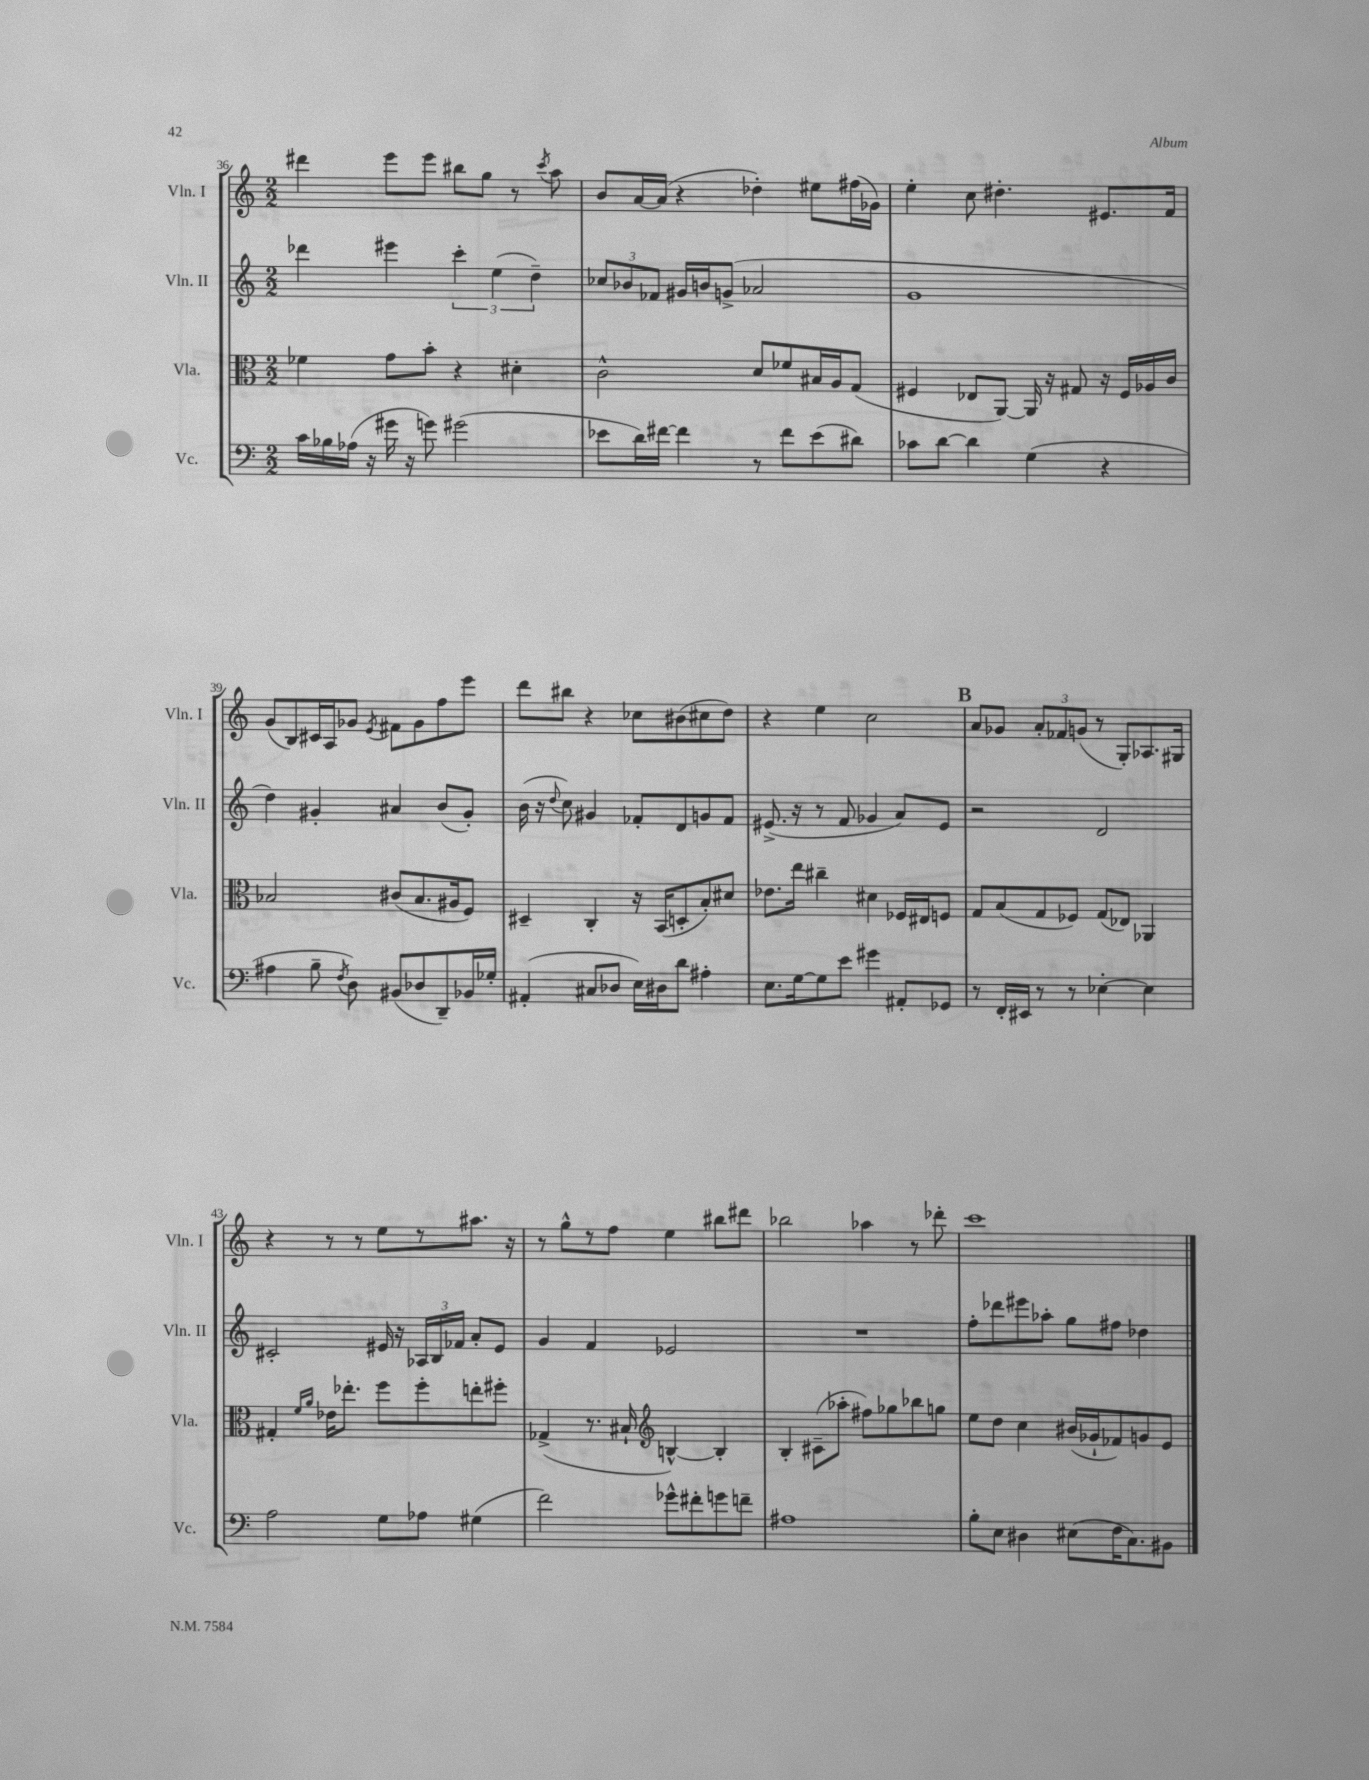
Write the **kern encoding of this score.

**kern	**kern	**kern	**kern
*part4	*part3	*part2	*part1
*staff4	*staff3	*staff2	*staff1
*I"Vc.	*I"Vla.	*I"Vln. II	*I"Vln. I
*I'Vc.	*I'Vla.	*I'Vln. II	*I'Vln. I
*clefF4	*clefC3	*clefG2	*clefG2
*k[]	*k[]	*k[]	*k[]
*M2/2	*M2/2	*M2/2	*M2/2
=36	=36	=36	=36
16c\LL	4f-X\	4ddd-X\	4ddd#X\
16B-X\	.	.	.
(16A-X\JJ	.	.	.
16r	.	.	.
16g#X\	8g\L	4eee#X\	8eee\L
16r	.	.	.
8gn\)	8b'\J	.	8eee\J
(2g#X\	4r	6ccc'\	8bb#X\L
.	.	.	8gg\J
.	.	(6ee\	.
.	4d#X'\	.	8r
.	.	6dd~\)	.
.	.	.	8qccc/
.	.	.	8aa\
=37	=37	=37	=37
8e-X\L	2c^^\	12cc-X/L	8b/L
.	.	12b-X/	.
16d\L)	.	.	[16a/L
.	.	12f-X/J	.
[16f#X\JJ	.	.	(16a/JJ]
4f#\]	.	16g#X/LL	4r
.	.	16bn/J	.
.	.	(8gn^/J	.
8r	8d/L	2a-X/	4dd-X'\)
8f#\L	8f-X/	.	.
(8e-\	16B#X/L	.	8ee#X\L
.	16A/J	.	.
8d#X\J)	(8G/J	.	(16ff#X\L
.	.	.	16g-X\JJ)
=38	=38	=38	=38
8c-X\L	4F#X/	1g	4ee'\
[8d\J	.	.	.
4d\]	8E-X/L	.	8cc\
.	[8AA/J)	.	4.dd#X'\
(4G\	16AA/]	.	.
.	16r	.	.
.	8G#X/	.	.
4r	16r	.	8.e#X/L
.	16F#/LL	.	.
.	16A-X/	.	.
.	16c/JJ	.	16f/Jk
!!LO:LB:g=z
=39	=39	=39	=39
4A#X\	2B-X/	4dd\)	(8g/L
.	.	.	8B/)
8B~\	.	4g#X'/	16c#X/L
.	.	.	16A/J
8qF/	.	.	.
8D\)	.	.	8g-X/J
.	.	.	8qe/
(8BB#X/L	(8c#X/L	4a#X/	8f#X\L
8D-X/	8.B-/	.	8g-\
8DD~/)	.	(8b/L	8ff\
.	16A#X/k	.	.
16BB-X/L	8F/J)	8g#'/J)	8eee\J
16G-X'/JJ	.	.	.
=40	=40	=40	=40
(4AA#X'/	4D#X~/	(16b\	8ddd\L
.	.	16r	.
.	.	8qqdd/	.
.	.	8cc\)	8bb#X\J
8C#X/L	4C'/	4g#X/	4r
8D-X/J	.	.	.
16E\LL)	16r	8f-X'/L	8cc-X\L
16D#X\J	(16BB/KL	.	.
8d\J	8Dn'/	8d/	(8b#X\
4A#X'\	8B'/)	8gn/	8cc#X\
.	8d#X/J	8f-/J	8dd\J)
=41	=41	=41	=41
8.E\L	8.e-X\L	(8.e#X^/	4r
[16G\k	16ee\Jk	16r	.
8G\]	4cc#X~\	8r	4ee\
8e\J	.	8f/	.
4g#X\	4d#X\	4g-X/	2cc\
8AA#X'/L	16F-X/LL	8a/L)	.
.	16E#X/J	.	.
8GG-X/J	8Fn/J	8e#/J	.
!!LO:REH:place=s1:t=B
=42	=42	=42	=42
8r	8G/L	2r	8a/L
16FF'/LL	(8B/	.	8g-X/J
16EE#X/JJ	.	.	.
8r	8G/	.	12a'/L
.	.	.	12f-X/
8r	8F-X/J)	.	.
.	.	.	(12gn/J
[4E-X'\	(8G/L	2d/	8r
.	8E-X/J)	.	8G'/L)
4E-\]	4AA-X/	.	8.A-X/
.	.	.	16G#X/Jk
!!LO:LB:g=z
=43	=43	=43	=43
2A\	4G#X'/	2c#X'/	4r
.	16qqf/LL	.	.
.	16qqa/JJ	.	.
.	16e-X\KL	.	8r
.	8.ee-X'\J	.	.
.	.	.	8r
8G\L	8ff\L	16e#X/	8ee\L
.	.	16r	.
8A-X\J	8ff'\	24A-X/LL	8r
.	.	24B/	.
.	.	24f-X/JJ	.
(4G#X\	8een'\	8a'/L	8.aa#X\J
.	8ff#X'\J	8e#/J	.
.	.	.	16r
=44	=44	=44	=44
2f\)	(4G-X^/	4g/	8r
.	.	.	8gg^^\L
.	8.r	4f/	8r
.	.	.	8ff\J
.	16B#X`/	.	.
*	*clefG2	*	*
8g-X^^\L	[4Bn^^/)	2e-X/	4ee\
8f#X'\	.	.	.
8gn\	4B'/]	.	8bb#X\L
8fn~\J	.	.	8ddd#X\J
=45	=45	=45	=45
1A#X	4B'/	1r	2bb-X\
.	(8c#X~\L	.	.
.	8aa-X'\J	.	.
.	8ff#X\L)	.	4aa-X\
.	8gg-X\	.	.
.	8bb-X\	.	8r
.	8ggn\J	.	8ddd-X'\
=46	=46	=46	=46
8B'\L	8ee\L	8ff'\L	1ccc
8E\J	8dd\J	8ddd-X\	.
4D#X\	4cc\	8eee#X\	.
.	.	8aa-X'\J	.
(8E#X\L	(16b#X/LL	8gg\L	.
.	16g-X`/J	.	.
16F\K	8f-X/)	8ff#X\J	.
8.C\)	.	.	.
.	8gn/	4dd-X\	.
8BB#X\J	8e/J	.	.
==	==	==	==
*-	*-	*-	*-
